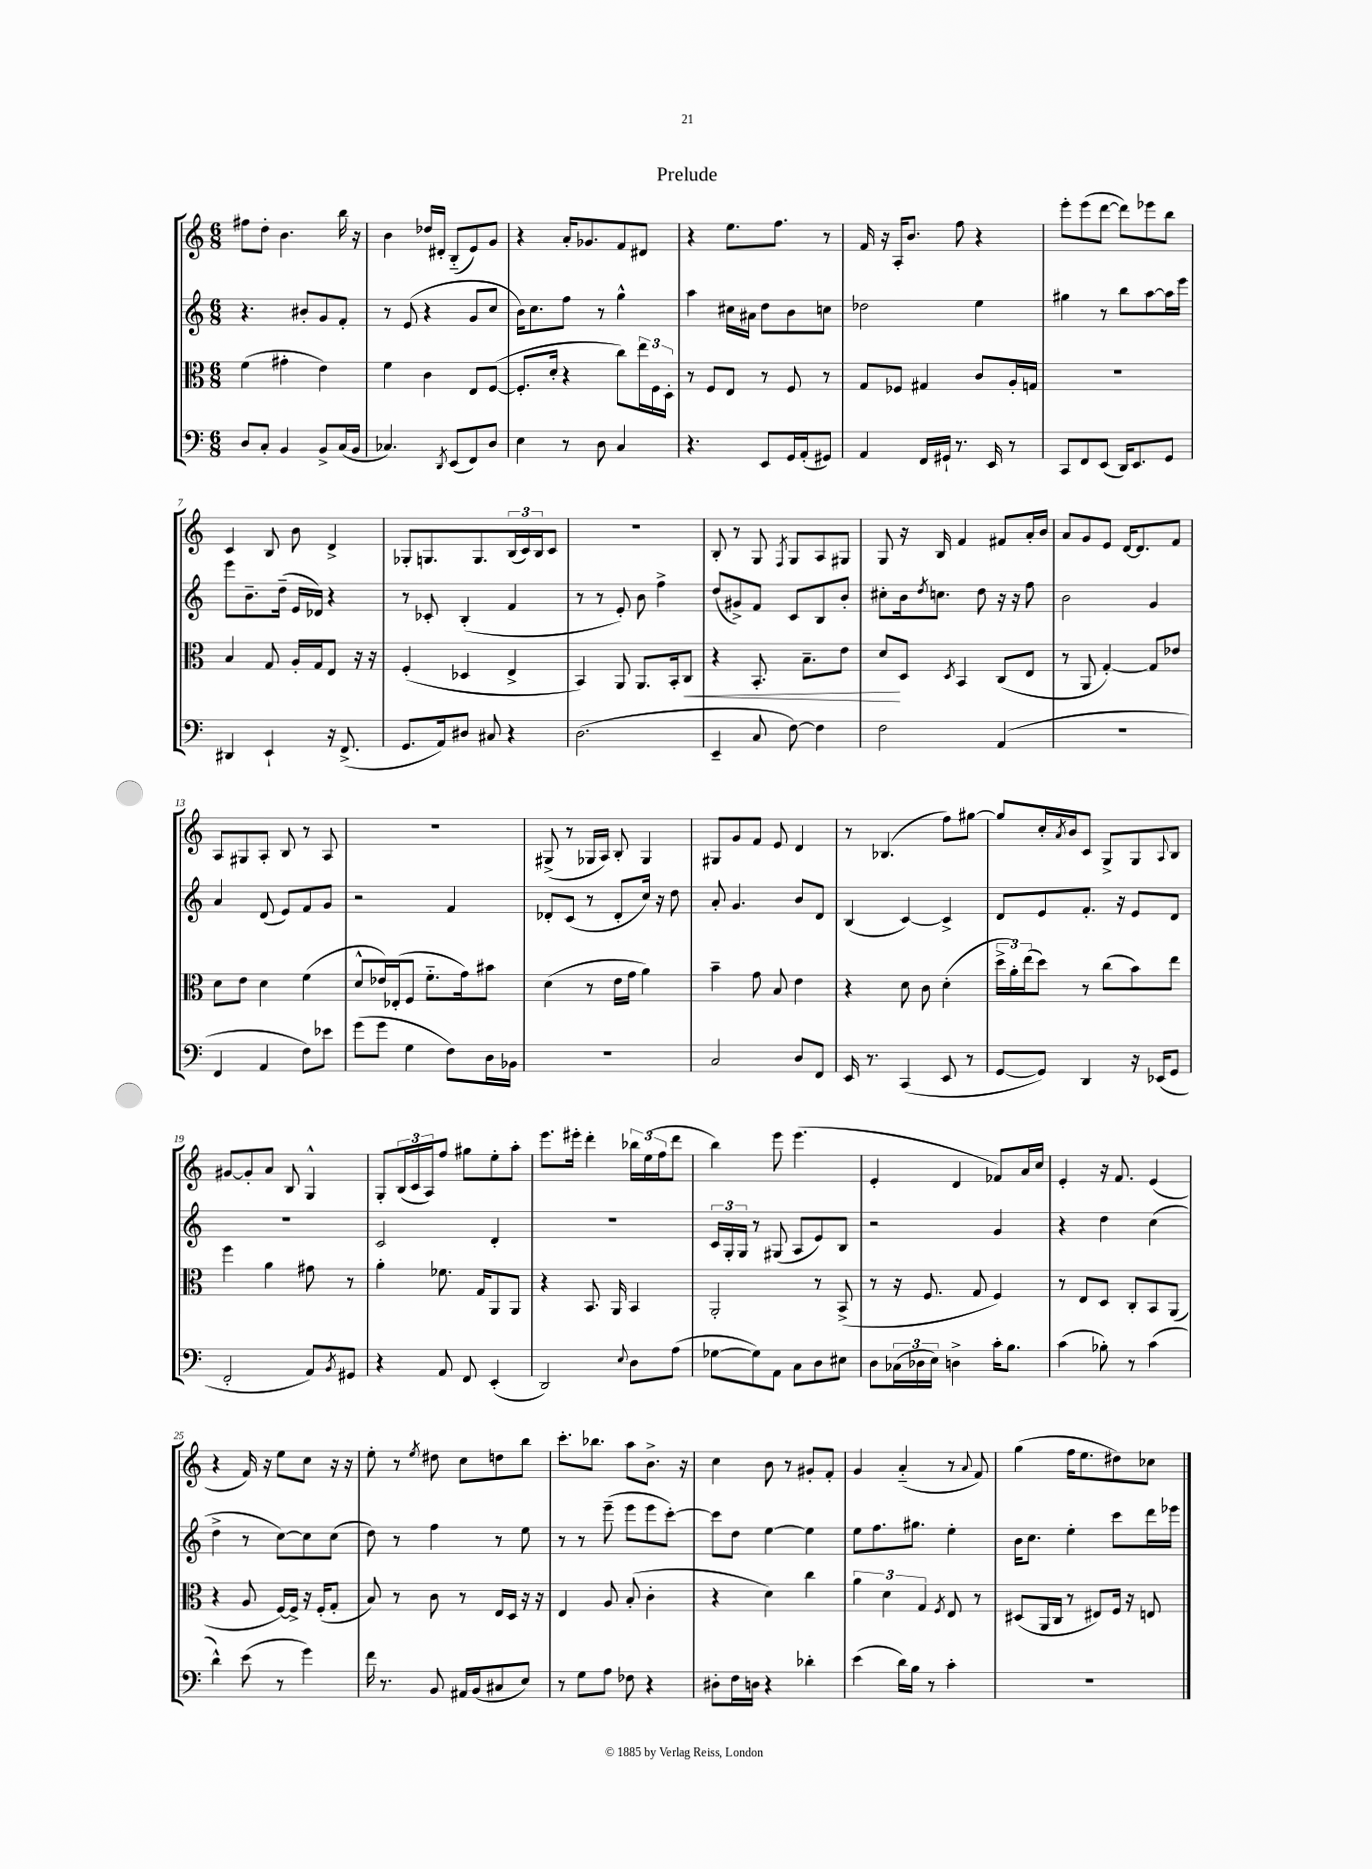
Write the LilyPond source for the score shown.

\header { title = "Prelude" }
<<
\new StaffGroup <<
\new Staff = "s0" {
    \clef treble \key c \major \numericTimeSignature \time 6/8
    fis''8 d''8-. b'4. b''16 r16 |
    b'4 des''16 dis'16-. b8-_( e'8) g'8 |
    r4 a'16-. ges'8. f'8 dis'8 |
    r4 e''8. f''8. r8 |
    f'16 r16 a16-. b'8. f''8 r4 |
    e'''8-. e'''8( d'''8~ d'''8) ees'''8 b''8 |
    c'4 b8 b'8 d'4-> |
    ges8-. g8. g8. \tuplet 3/2 { b16( c'16) b16 } c'8 |
    R2. |
    b8-. r8 g8 \acciaccatura { f8 } g8 a8 gis8 |
    g8 r16 b16 f'4 fis'8 a'16-. b'16 |
    a'8 g'8 e'8 d'16~ d'8. f'8 |
    a8 gis8 a8-. b8 r8 a8 |
    R2. |
    gis8->( r8 ges16 a16) b8-. ges4 |
    gis8 g'8 f'8 e'8 d'4 |
    r8 bes4.( f''8) gis''8~ |
    gis''8 c''16-. \acciaccatura { a'8 } b'16 c'8 g8-> g8 \appoggiatura { a8 } b8 |
    gis'8~ gis'8-. a'8 b8 g4-^ |
    g8-. \tuplet 3/2 { b16( c'16 a16) } f''8 gis''8 e''8-. a''8-. |
    e'''8. eis'''16-. d'''4-. \tuplet 3/2 { bes''16 e''16( f''16 } d'''8 |
    b''4) e'''8 e'''4.( |
    e'4-. d'4 fes'8) a'16 c''16 |
    e'4-. r16 f'8. e'4( |
    r4 f'16) r16 e''8 c''8 r16 r16 |
    e''8-. r8 \acciaccatura { e''8 } dis''8 c''8 d''8 b''8 |
    c'''8.-. bes''8. a''8 b'8.-> r16 |
    c''4 b'8 r8 gis'8-. f'8-. |
    g'4 a'4-_( r8 \appoggiatura { a'8 } f'8) |
    g''4( f''16 e''8. dis''8) ces''8 \bar "|." |
}
\new Staff = "s1" {
    \clef treble \key c \major \numericTimeSignature \time 6/8
    r4. bis'8-. g'8 f'8-. |
    r8 e'8( r4 g'8 c''8 |
    b'16) c''8. f''8 r8 g''4-^ |
    a''4 cis''16 ais'16 d''8 b'8 c''8 |
    des''2 e''4 |
    gis''4 r8 b''8 a''8~ a''16 e'''16 |
    e'''8 b'8.-- d''16--( e'16 des'16) r4 |
    r8 ces'8-. b4-.( f'4 |
    r8 r8 e'8-.) b'8 f''4-> |
    d''8( gis'8->) f'8 c'8 b8 b'8-. |
    cis''8-. b'16 \acciaccatura { d''8 } c''8. d''8 r16 r16 f''8 |
    b'2 g'4 |
    a'4 d'8( e'8) f'8 g'8 |
    r2 f'4 |
    des'8-. c'8( r8 des'8-. c''16) r16 d''8 |
    a'8-. g'4. b'8 d'8 |
    b4( c'4~) c'4-> |
    d'8 e'8 f'8.-. r16 e'8 d'8 |
    R2. |
    c'2 d'4-. |
    R2. |
    \tuplet 3/2 { c'16 g16-. g16 } r8 gis8( a8 e'8) b8 |
    r2 g'4 |
    r4 d''4 c''4( |
    d''4-> r8 c''8~) c''8 c''8( |
    d''8) r8 f''4 r8 e''8 |
    r8 r8 e'''8--( e'''8 e'''8 c'''8~-.) |
    c'''8 d''8 e''4~ e''4 |
    e''8 f''8. gis''8. e''4-. |
    b'16 c''8. e''4-. c'''8 d'''16 ees'''16 \bar "|." |
}
\new Staff = "s2" {
    \clef alto \key c \major \numericTimeSignature \time 6/8
    f'4( gis'4-. e'4) |
    f'4 c'4 e8 f8~( |
    f8.-. d'16-. r4 c''8) \tuplet 3/2 { e''16 f16 d16-. } |
    r8 f8 e8 r8 f8 r8 |
    g8 fes8 gis4 c'8 a16-. g16 |
    R2. |
    b4 g8 a16-. g16 e8 r16 r16 |
    f4-.( des4 e4-> |
    b,4) a,8 a,8. b,16-. c8\< |
    r4 b,8.-. b8.-- e'8 |
    d'8\! d8 \acciaccatura { d8 } b,4 c8( e8 |
    r8 a,8 g4~-.) g8 ees'8 |
    d'8 e'8 d'4 f'4( |
    d'8-^ ees'16) ees16-.( f8 f'8.-_ g'16) bis'8 |
    d'4( r8 e'16 g'16 a'4) |
    b'4-- g'8 b8 e'4 |
    r4 d'8 c'8 d'4-.( |
    \tuplet 3/2 { d''16-> a'16-.) e''16( } d''8) r8 c''8( b'8) e''8 |
    f''4 a'4 gis'8 r8 |
    a'4-. fes'8. g16 a,8 a,8 |
    r4 b,8. a,16 b,4 |
    a,2-. r8 b,8->( |
    r8 r16 f8. g8 f4) |
    r8 e8 d8 c8-. b,8 a,8( |
    r4 a8 f16~) f16-> r16 f16-.( g8-. |
    b8) r8 c'8 r8 e16 d16 r16 r16 |
    e4 a8 b8-.( c'4-. |
    r4 d'4) c''4 |
    \tuplet 3/2 { a'4 d'4 g4 } \acciaccatura { f8 } e8 r8 |
    dis8( a,16 c16 r8 eis8) f16 r16 e8 \bar "|." |
}
\new Staff = "s3" {
    \clef bass \key c \major \numericTimeSignature \time 6/8
    d8 c8-. b,4 b,8-> c16( b,16 |
    ces4.) \acciaccatura { d,8 } e,8( f,8) d8 |
    e4 r8 d8 c4 |
    r4. e,8 g,16 a,16-.( gis,8) |
    a,4 f,16 gis,16-! r8. e,16 r8 |
    c,8 f,8 e,8( d,16) e,8. g,8 |
    dis,4 e,4-! r16 f,8.->( |
    g,8. a,16) dis8 cis8 r4 |
    d2.( |
    e,4-- c8 f8~) f4 |
    f2 a,4( |
    R2. |
    f,4 a,4 f8) ees'8 |
    g'8( g'8 g4 f8) d16 bes,16 |
    R2. |
    c2 d8 f,8 |
    e,16 r8. c,4( e,8 r8 |
    g,8~ g,8) d,4 r16 ees,16( g,8 |
    f,2-. a,8) \acciaccatura { b,8 } gis,8 |
    r4 a,8 f,8 e,4-.( |
    d,2) \appoggiatura { e8 } d8 a8( |
    ges8~ ges8) a,8 c8 d8 eis8 |
    d8 \tuplet 3/2 { ces16( des16 e16) } d4-> c'16-. b8. |
    c'4( bes8-.) r8 c'4( |
    d'4-^) e'8( r8 g'4) |
    f'16 r8. b,8 ais,16 b,16( cis8 e8) |
    r8 g8 a8 fes8 r4 |
    dis8-. f16 d16 r4 des'4-. |
    e'4( d'16) b16 r8 c'4-. |
    R2. \bar "|." |
}
>>
>>
